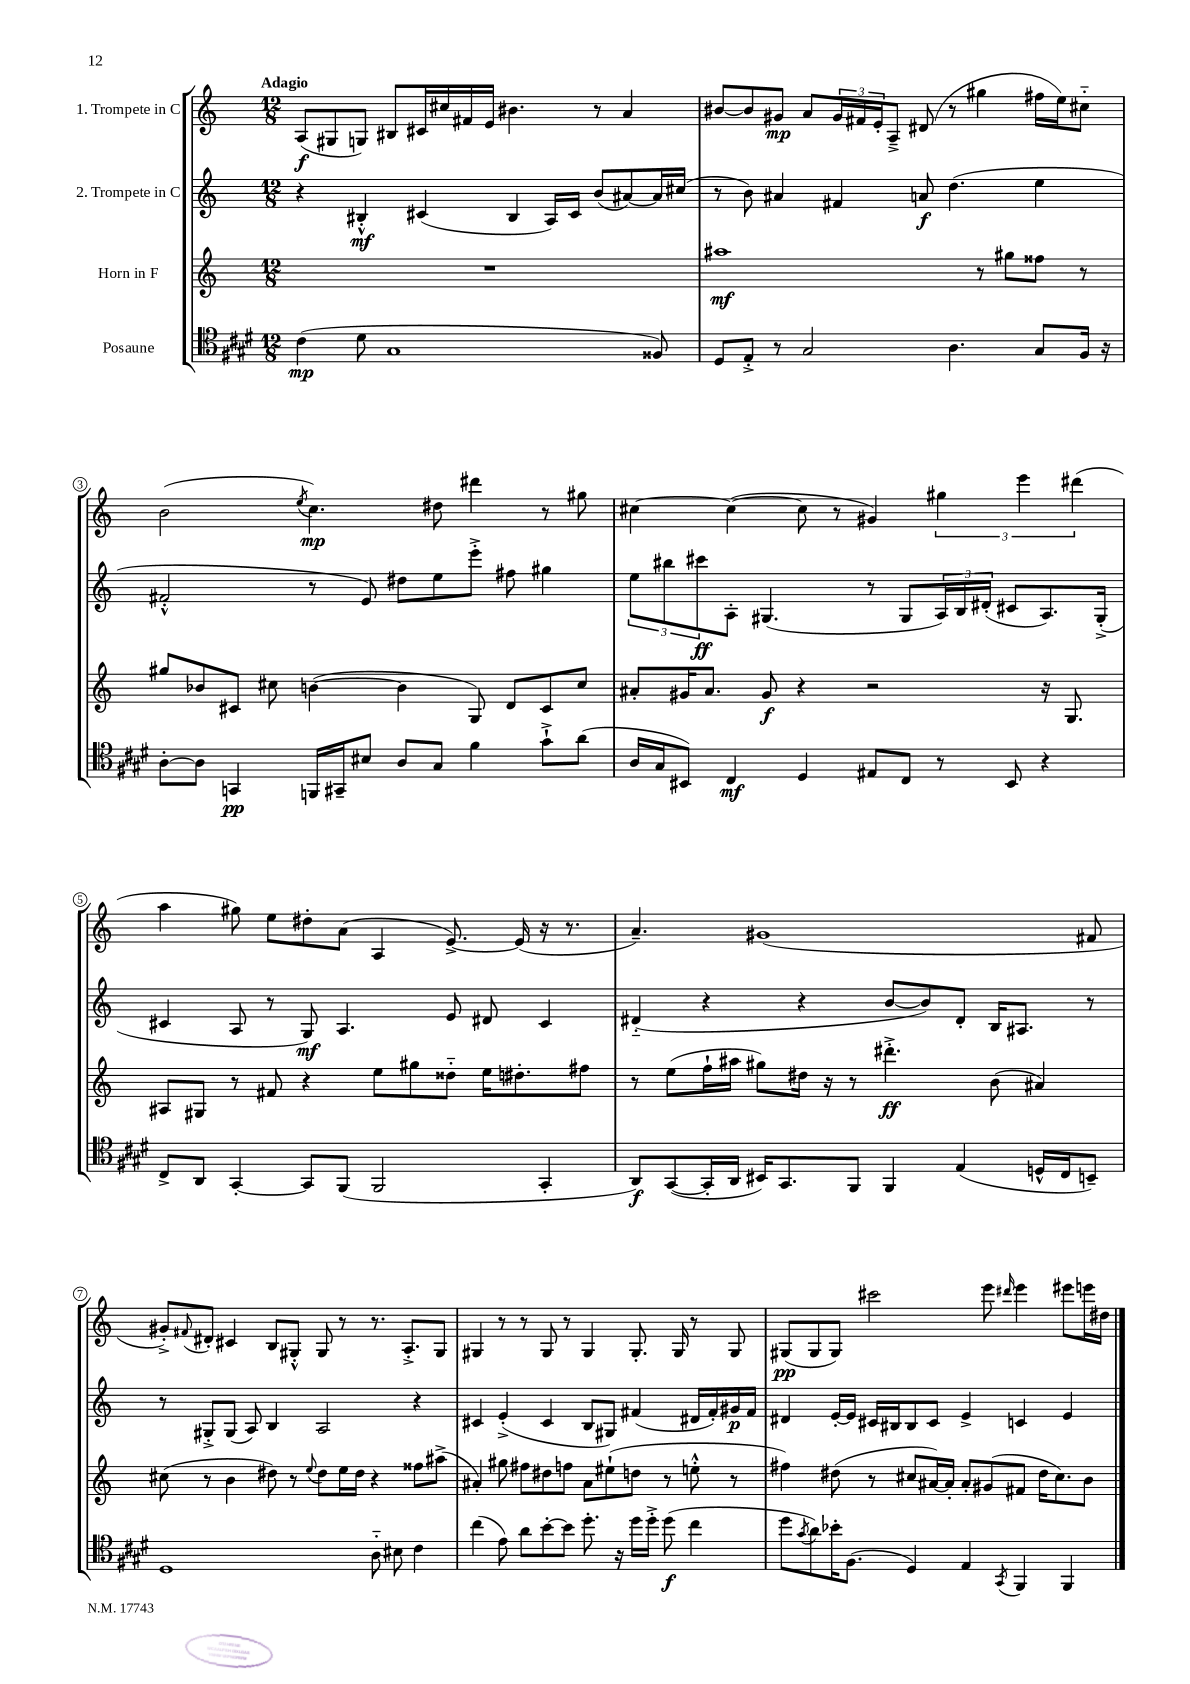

**kern	**dynam	**kern	**dynam	**kern	**dynam	**kern	**dynam
*part4	*part4	*part3	*part3	*part2	*part2	*part1	*part1
*staff4	*staff4	*staff3	*staff3	*staff2	*staff2	*staff1	*staff1
*I"Posaune	*	*I"Horn in F	*	*I"2. Trompete in C	*	*I"1. Trompete in C	*
*clefC4	*	*clefG2	*	*clefG2	*	*clefG2	*
*k[f#c#g#d#]	*	*k[]	*	*k[]	*	*k[]	*
*M12/8	*	*M12/8	*	*M12/8	*	*M12/8	*
=1	=1	=1	=1	=1	=1	=1	=1
!	!	!	!	!	!	!LO:TX:a:B:t=Adagio	!
(4c#\	mp	1.r	.	4r	.	(8A/L	f
.	.	.	.	.	.	8G#X/	.
8d#\	.	.	.	4B#X'^^/	mf	8Gn/J)	.
1G#	.	.	.	.	.	8B#X/L	.
.	.	.	.	(4c#X/	.	16c#X/L	.
.	.	.	.	.	.	16cc#X/	.
.	.	.	.	.	.	16f#X/	.
.	.	.	.	.	.	16e/JJ	.
.	.	.	.	4B#/	.	4.b#X\	.
.	.	.	.	16A/LL)	.	.	.
.	.	.	.	16c#/JJ	.	.	.
.	.	.	.	(8b/L	.	8r	.
.	.	.	.	[8a#X/)	.	4a/	.
8F##X/)	.	.	.	16a#/L]	.	.	.
.	.	.	.	(16cc#X/JJ	.	.	.
=2	=2	=2	=2	=2	=2	=2	=2
8D#/L	.	1aa#X	mf	8r	.	[8b#X/L	.
8E'^/J	.	.	.	8b\)	.	8b#/]	.
8r	.	.	.	4a#X/	.	8g#X/J	mp
2G#/	.	.	.	.	.	8a/L	.
.	.	.	.	4f#X/	.	24g#/L	.
.	.	.	.	.	.	24f#X/	.
.	.	.	.	.	.	24e'/J	.
.	.	.	.	.	.	8A~^/J	.
.	.	.	.	8an/	f	(8d#X/	.
4.A\	.	.	.	(4.dd\	.	8r	.
.	.	8r	.	.	.	4gg#X\	.
.	.	8gg#X\L	.	.	.	.	.
8G#/L	.	8ff##X\J	.	4ee\	.	16ff#X\LL	.
.	.	.	.	.	.	16ee\J)	.
16F#/Jk	.	8r	.	.	.	8cc#X\J	.
16r	.	.	.	.	.	.	.
!!LO:LB:g=z
=3	=3	=3	=3	=3	=3	=3	=3
[8A'\L	.	8gg#X/L	.	2f#X'^^/	.	(2b\	.
8A\J]	.	8b-X/	.	.	.	.	.
4GGn/	pp	8c#X/J	.	.	.	.	.
.	.	8cc#X\	.	.	.	.	.
.	.	.	.	.	.	8qee/	.
16FFn/LL	.	([4bn\	.	8r	.	4.cc\)	mp
16GG#X~/J	.	.	.	.	.	.	.
8B#X/J	.	.	.	8e/)	.	.	.
8A/L	.	4b\]	.	8dd#X\L	.	.	.
8G#/J	.	.	.	8ee\	.	8dd#X\	.
4f#\	.	8G/)	.	8eee'^\J	.	4ddd#X\	.
.	.	8d/L	.	8ff#X\	.	.	.
8g#`^\L	.	8c#/	.	4gg#X\	.	8r	.
(8a\J	.	8cc#/J	.	.	.	8gg#X\	.
=4	=4	=4	=4	=4	=4	=4	=4
16A/LL	.	8a#X'/L	.	12ee\L	.	[4cc#X\	.
16G#/J	.	.	.	.	.	.	.
.	.	.	.	12bb#X\	.	.	.
8BB#X/J)	.	16g#X/K	.	.	.	.	.
.	.	.	.	12ccc#X\	ff	.	.
.	.	8.a#/J	.	.	.	.	.
4C#/	mf	.	.	8A'\J	.	(4cc#\_	.
.	.	8g#/	f	(4.G#X/	.	.	.
4D#/	.	4r	.	.	.	8cc#\]	.
.	.	.	.	.	.	8r	.
8E#X/L	.	2r	.	8r	.	4g#X/)	.
8C#/J	.	.	.	8G#/L	.	.	.
8r	.	.	.	24A/L)	.	6gg#X\	.
.	.	.	.	24B/	.	.	.
.	.	.	.	(24d#X'/JJ	.	.	.
8BB#/	.	.	.	8c#X/L	.	.	.
.	.	.	.	.	.	6eee\	.
4r	.	16r	.	8.A/)	.	.	.
.	.	8.G/	.	.	.	.	.
.	.	.	.	.	.	(6ddd#X\	.
.	.	.	.	(16G#'^/Jk	.	.	.
!!LO:LB:g=z
=5	=5	=5	=5	=5	=5	=5	=5
8C#^/L	.	8A#X/L	.	4c#X/	.	4aa\	.
8AA/J	.	8G#X/J	.	.	.	.	.
[4GG#'/	.	8r	.	8A/	.	8gg#X\)	.
.	.	8f#X/	.	8r	.	8ee\L	.
8GG#/L]	.	4r	.	8G/)	mf	8dd#X'\	.
(8FF#/J	.	.	.	4.A/	.	(8a\J	.
2FF#/	.	8ee\L	.	.	.	4A/	.
.	.	8gg#X\	.	.	.	.	.
.	.	8dd##X\J	.	8e/	.	[8.e^/)	.
.	.	16ee\KL	.	8d#X/	.	.	.
.	.	8.dd#X'\	.	.	.	(16e/]	.
4GG#'/	.	.	.	4c#/	.	16r	.
.	.	.	.	.	.	8.r	.
.	.	8ff#X\J	.	.	.	.	.
=6	=6	=6	=6	=6	=6	=6	=6
8AA/L)	f	8r	.	(4d#X/	.	4.a~/)	.
([8GG#/	.	(8ee\L	.	.	.	.	.
16GG#'/L]	.	16ff`\L	.	4r	.	.	.
16AA/JJ	.	16aa#X\JJ	.	.	.	.	.
16BB#X/KL)	.	8gg#X\L)	.	.	.	(1g#X	.
8.GG#/	.	.	.	.	.	.	.
.	.	16dd#X\Jk	.	4r	.	.	.
.	.	16r	.	.	.	.	.
8FF#/J	.	8r	.	.	.	.	.
4FF#/	.	4.ddd#X'^\	ff	[8b/L	.	.	.
.	.	.	.	8b/])	.	.	.
(4E/	.	.	.	8d#'/J	.	.	.
.	.	(8b\	.	16B/KL	.	.	.
.	.	.	.	8.A#X/J	.	.	.
16Dn^^/LL	.	4a#X/)	.	.	.	.	.
16C#/J	.	.	.	.	.	.	.
8BBn~/J)	.	.	.	8r	.	8f#X/	.
!!LO:LB:g=z
=7	=7	=7	=7	=7	=7	=7	=7
1D#	.	(8cc#X\	.	8r	.	8g#X'^/L)	.
.	.	.	.	.	.	8qqf#X/	.
.	.	8r	.	8G#X'^/L	.	8d#X'/J	.
.	.	4b\	.	(8G#/J	.	4c#X/	.
.	.	.	.	8A/)	.	.	.
.	.	8dd#X\)	.	4B/	.	8B/L	.
.	.	8r	.	.	.	8G#X'^^/J	.
.	.	8qqee/	.	.	.	.	.
.	.	8dd#\L	.	2A/	.	8G#/	.
.	.	16ee\L	.	.	.	8r	.
.	.	16dd#\JJ	.	.	.	.	.
8A\	.	4r	.	.	.	8.r	.
8B#X\	.	.	.	.	.	.	.
.	.	.	.	.	.	8.A'^/L	.
4c#\	.	8ff##X\L	.	4r	.	.	.
.	.	(8aa#X^\J	.	.	.	8G#/J	.
=8	=8	=8	=8	=8	=8	=8	=8
(4cc#\	.	4a#X'/)	.	4c#X/	.	4G#X/	.
8e\)	.	8gg#X\	.	(4e'^/	.	8r	.
8a\L	.	8ff#X\L	.	.	.	8r	.
[8b'\	.	8dd#X\	.	4c#/	.	8G#/	.
8b\J]	.	8ffn\J	.	.	.	8r	.
8.dd#'\	.	8a#\L	.	8B/L	.	4G#/	.
.	.	(8ee#X`\	.	8G#X/J)	.	.	.
16r	.	.	.	.	.	.	.
16dd#\LL	.	8ddn\J	.	(4f#X/	.	8.G#'/	.
16dd#'^\JJ	.	.	.	.	.	.	.
(8dd#\	f	8r	.	.	.	.	.
.	.	.	.	.	.	16G#/	.
4cc#\	.	8een'^^\	.	16d#X/LL	.	8r	.
.	.	.	.	16f#'/)	.	.	.
.	.	8r	.	16g#X/	p	8G#/	.
.	.	.	.	16f#/JJ	.	.	.
=9	=9	=9	=9	=9	=9	=9	=9
8dd#\L	.	4ff#X\)	.	4d#X/	.	(8G#X/L	pp
8qg#/	.	.	.	.	.	.	.
8a\)	.	.	.	.	.	8G#/	.
16b-X'\K	.	(8dd#X\	.	[16e'/LL	.	8G#/J)	.
(8.F#\J	.	.	.	16e/JJ]	.	.	.
.	.	8r	.	16c#X/LL	.	2ccc#X\	.
.	.	.	.	16B#X/J	.	.	.
4D#/)	.	8cc#X/L	.	8B#/	.	.	.
.	.	[16a#X/L)	.	8c#/J	.	.	.
.	.	16a#'/JJ]	.	.	.	.	.
4E/	.	8a#'/L	.	4e^/	.	.	.
.	.	(8g#X/	.	.	.	8eee\	.
8qGG#/	.	.	.	.	.	16qqddd#X/	.
4FF#/	.	8f#X/J	.	4cn/	.	4eee\	.
.	.	16dd#\KL	.	.	.	.	.
.	.	8.cc#\)	.	.	.	.	.
4FF#/	.	.	.	4e/	.	8eee#X\L	.
.	.	8b\J	.	.	.	16eeen\L	.
.	.	.	.	.	.	16dd#X\JJ	.
==	==	==	==	==	==	==	==
*-	*-	*-	*-	*-	*-	*-	*-
